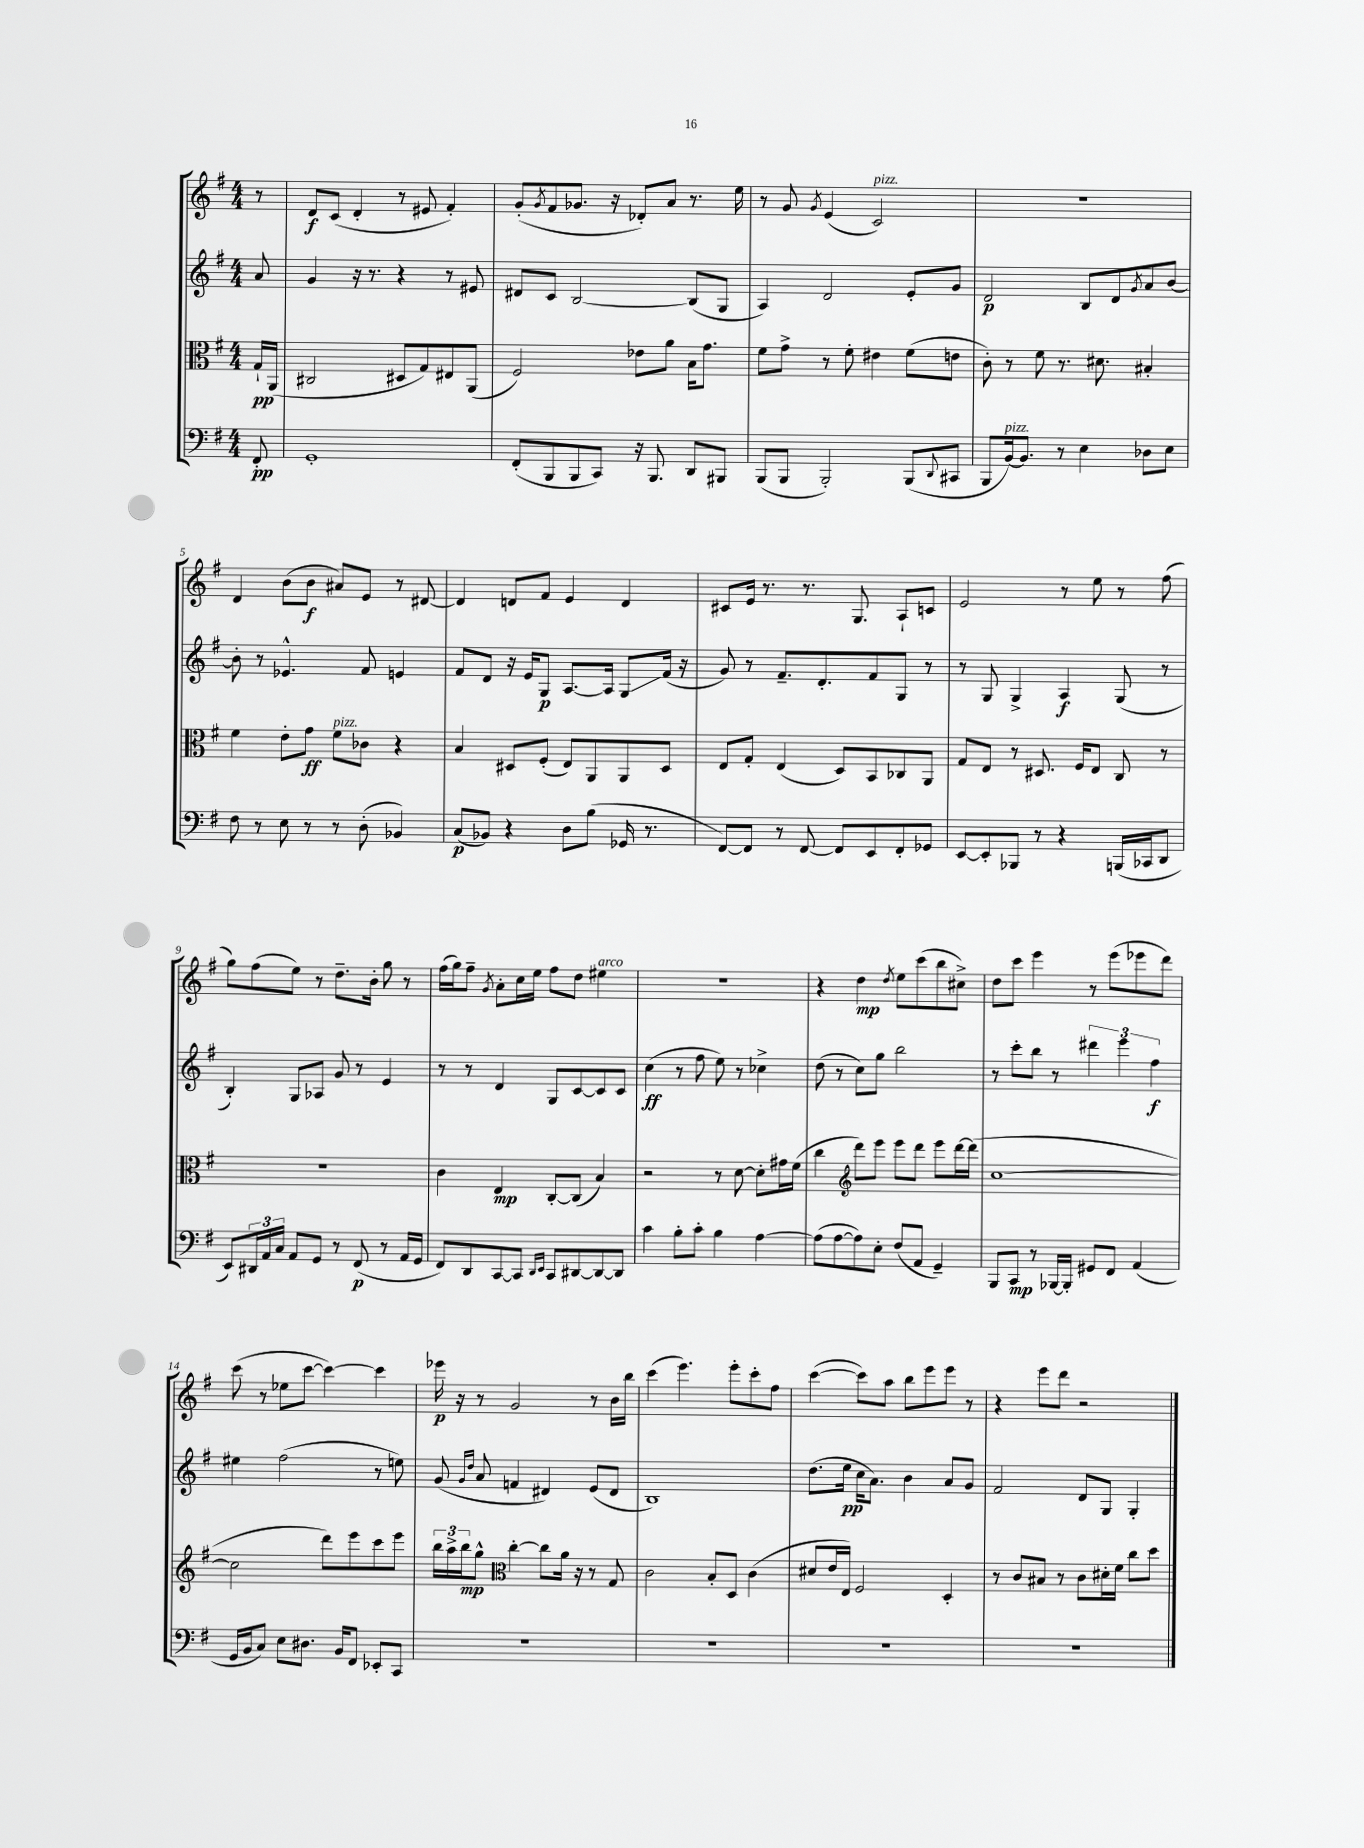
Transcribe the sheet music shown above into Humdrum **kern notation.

**kern	**kern	**kern	**kern
*staff4	*staff3	*staff2	*staff1
*clefF4	*clefC3	*clefG2	*clefG2
*k[f#]	*k[f#]	*k[f#]	*k[f#]
*M4/4	*M4/4	*M4/4	*M4/4
8FF#'	16G`	8a	8r
.	(16AA	.	.
=	=	=	=
1GG'	2C#	4g	8d
.	.	.	(8c
.	.	16r	4d'
.	.	8.r	.
.	8D#	4r	8r
.	8G)	.	8e#
.	8E#	8r	4f#')
.	(8AA	8e#	.
=	=	=	=
(8FF#'	2F#)	8d#	(8g'
.	.	.	8qg
8BBB	.	8c	8f#
8BBB	.	[2B	8.g-
8CC)	.	.	.
.	.	.	16r
16r	8e-	.	8d-')
8.BBB	.	.	.
.	8a	.	8a
8DD	16B	(8B]	8.r
.	8.g	.	.
8BBB#	.	8G	.
.	.	.	16ee
=	=	=	=
(8BBB	8f#	4A)	8r
8BBB	8g^	.	8g
.	.	.	8qg
2BBB')	8r	2d	(4e
.	8f#'	.	.
.	4e#	.	2c)
(8BBB	(8f#	8e'	.
8qqDD	.	.	.
8CC#	8e	8g	.
=	=	=	=
8BBB	8c')	2d	1r
[16BB)	8r	.	.
8.BB]	.	.	.
.	8f#	.	.
8r	8.r	.	.
4E	.	8B	.
.	8.d#	.	.
.	.	8d	.
.	.	8qg	.
8D-	4B#'	8a	.
8E	.	[8b	.
=	=	=	=
8F#	4f#	8b']	4d
8r	.	8r	.
8E	8e'	4.e-^^	(8b
8r	8g	.	8b
8r	8f#	.	8a#)
(8D'	8c-	8f#	8e
4BB-)	4r	4e	8r
.	.	.	[8d#
=	=	=	=
(8C	4B	8f#	4d#]
8BB-)	.	8d	.
4r	8D#	16r	8d
.	.	16e	.
.	(8F#'	8G	8f#
8D	8E)	[8.A	4e
(8B	8AA	.	.
.	.	16A]	.
16GG-	8AA	8G	4d
8.r	.	.	.
.	8D#	(16f#	.
.	.	16r	.
=	=	=	=
[8FF#)	8E	8g)	8c#
8FF#]	8G'	8r	16e
.	.	.	8.r
8r	(4E	8.f#~	.
[8FF#	.	.	8.r
.	.	8.d'	.
8FF#]	8D)	.	.
.	.	.	8.G
8EE	8BB	8f#	.
8FF#'	8C-	8G	8A`
8GG-	8AA	8r	8c
=	=	=	=
[8EE	8G	8r	2e
8EE']	8E	8G	.
8BBB-	8r	4G^	.
8r	8.D#	.	.
4r	.	4A	8r
.	16F#	.	.
.	8E	.	8ee
(16BBB	8C	(8G	8r
16CC-	.	.	.
8DD	8r	8r	(8ff#
=	=	=	=
8EE)	1r	4B')	8gg)
24DD#	.	.	(8ff#
24AA	.	.	.
24C	.	.	.
8AA	.	8G	8ee)
8GG	.	8A-	8r
8r	.	8g	8.dd~
(8FF#	.	8r	.
.	.	.	16b'
8r	.	4e	8gg
16AA	.	.	8r
16GG	.	.	.
=	=	=	=
8FF#)	4c	8r	(16ff#
.	.	.	16gg)
8DD	.	8r	8ff#~
.	.	.	8qg
[8CC	4E	4d	8a'
8CC]	.	.	16cc
.	.	.	16ee
16qqDD	.	.	.
16qqEE	.	.	.
8CC	[8C'	8G	8ff#
[8DD#	(8C]	[8c	8dd
8DD#_	4B)	8c]	4ee#
8DD#]	.	8c	.
=	=	=	=
4c	2r	(4cc	1r
8B'	.	8r	.
8c'	.	8ff#	.
4B	8r	8ee)	.
.	[8d	8r	.
[4A	8d']	4cc-^	.
.	16g#	.	.
.	(16f#	.	.
=	=	=	=
(8A]	4cc	(8dd	4r
[8A	.	8r	.
*	*clefG2	*	*
8A])	8ddd)	8cc)	4dd
8E'	8eee	8gg	.
.	.	.	8qdd
(8F#	8eee	2bb	8ee
8AA	8ddd	.	(8ccc
4GG~)	8eee	.	8bb
.	[16ddd	.	8cc#^)
.	(16ddd]	.	.
=	=	=	=
8BBB	[1cc	8r	8dd
8CC	.	8ccc'	8ccc
8r	.	8bb	4eee
[16BBB-	.	8r	.
16BBB-']	.	.	.
8GG#	.	6ddd#	8r
8FF#	.	.	(8eee
.	.	6eee	.
(4AA	.	.	8eee-
.	.	6ff#	.
.	.	.	8ddd)
=	=	=	=
16GG	2cc]	4ee#	(8ccc
16BB	.	.	.
8C)	.	.	8r
8E	.	(2ff#	8ee-
8.D#	.	.	[8ccc
.	8ddd)	.	4ccc_)
16BB	.	.	.
8FF#	8eee	.	.
8EE-'	8ccc	8r	4ccc]
8CC	8eee	8ee)	.
=	=	=	=
1r	24bb	(8g	16eee-
.	24aa^	.	.
.	.	.	16r
.	24bb	.	.
.	.	16qqg	.
.	.	16qqdd	.
.	8gg^^	8a	8r
*	*clefC3	*	*
.	[4cc'	4f	2g
.	8cc]	4d#)	.
.	16a	.	.
.	16r	.	.
.	8r	(8e	8r
.	8G	8d#	16b
.	.	.	16bb
=	=	=	=
1r	2c	1B)	(4ccc
.	.	.	4.eee)
.	8B'	.	.
.	8D	.	8eee'
.	(4c	.	8ccc'
.	.	.	8ff#
=	=	=	=
1r	8d#	(8.dd	([4ccc
.	16e	.	.
.	16E)	16ee	.
.	2F#	16cc	8ccc])
.	.	8.a)	.
.	.	.	8aa
.	.	4b	8bb
.	.	.	8eee
.	4D'	8a	8eee
.	.	8g	8r
=	=	=	=
1r	8r	2f#	4r
.	8c	.	.
.	8B#	.	8eee
.	8r	.	8ddd
.	8c	8d	2r
.	16d#'	8G	.
.	16f#	.	.
.	8cc	4G'	.
.	8dd	.	.
==	==	==	==
*-	*-	*-	*-
